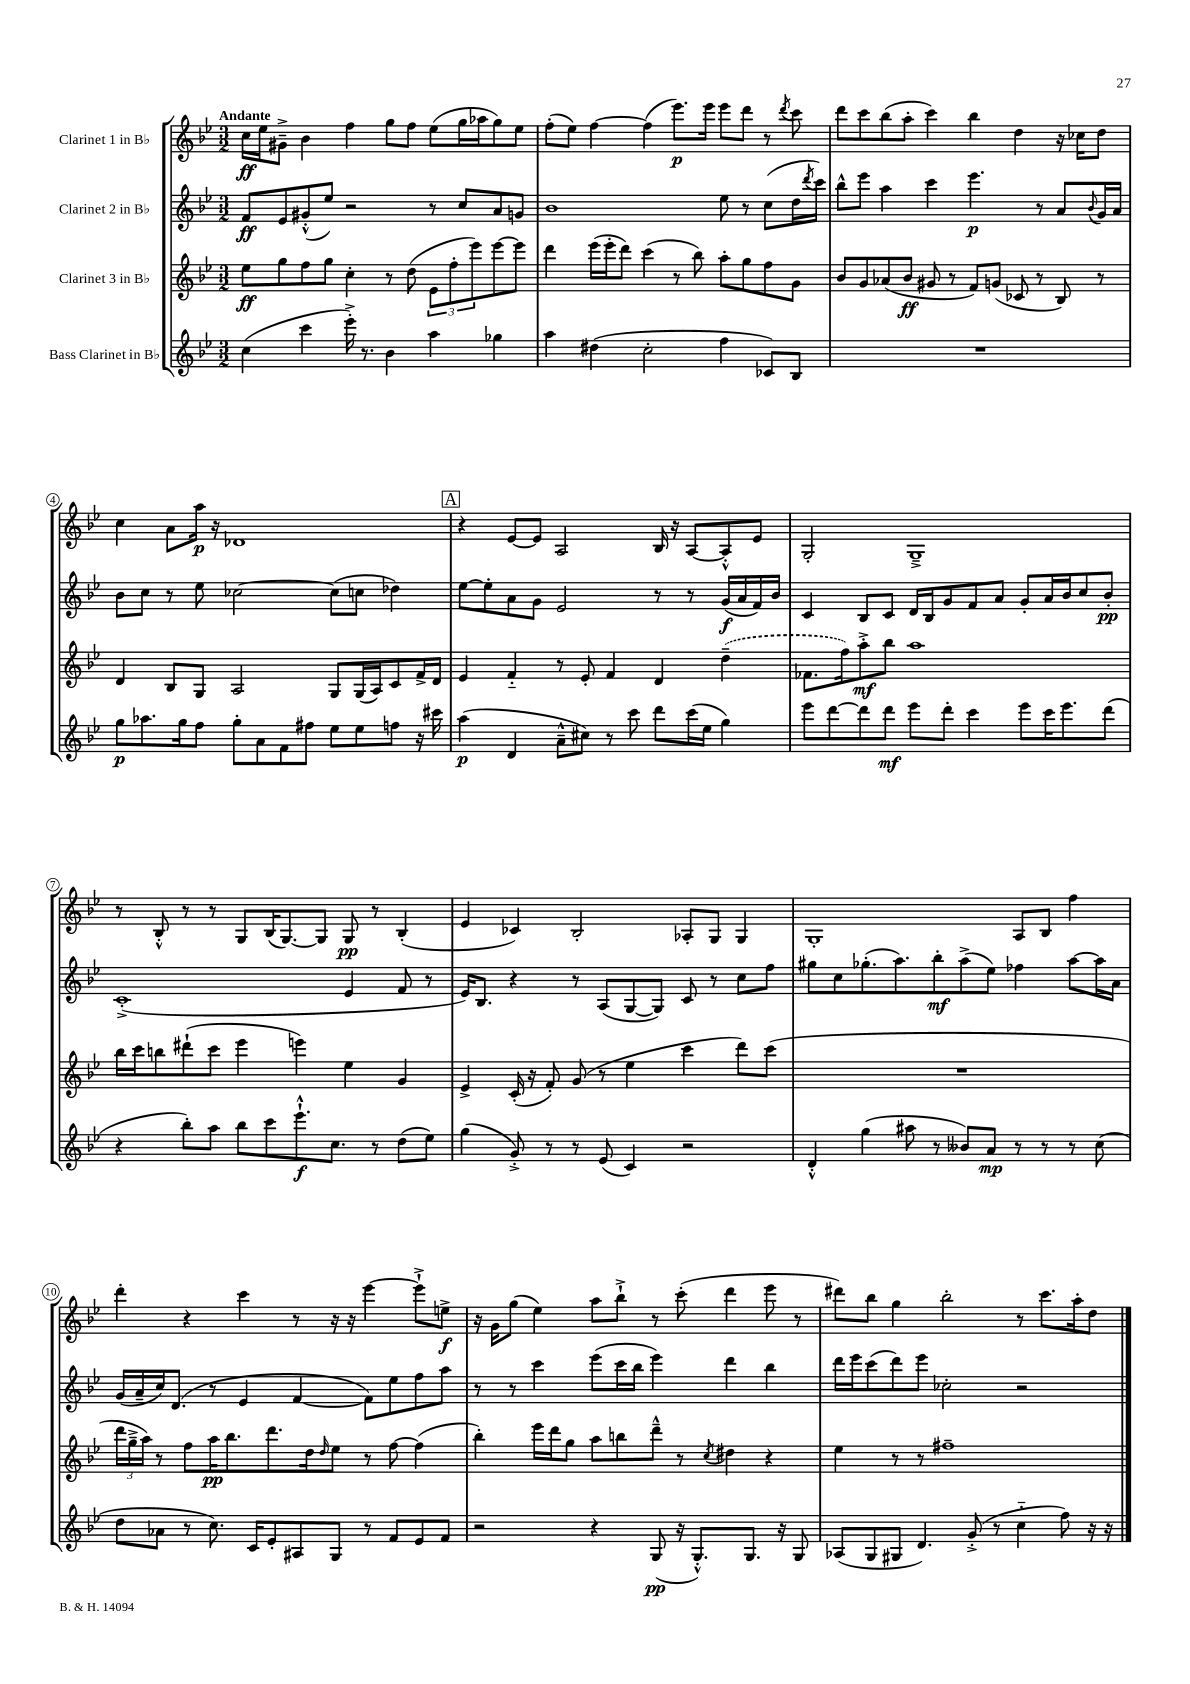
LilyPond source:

<<
\new StaffGroup <<
\new Staff = "s0" \with { instrumentName = "Clarinet 1 in Bb" } {
    \clef treble \key bes \major \numericTimeSignature \time 3/2 \tempo "Andante"
    c''16\ff ees''16 gis'8---> bes'4 f''4 g''8 f''8 ees''8( g''16 aes''16 g''8) ees''8 |
    f''8-.( ees''8) f''4~ f''4( ees'''8.\p) ees'''16 ees'''8 d'''8 r8 \acciaccatura { d'''8 } c'''8 |
    d'''8 c'''8 bes''8( a''8-. c'''4) bes''4 d''4 r16 ces''16 d''8 |
    c''4 a'8 a''16\p r16 des'1 |
    \mark \markup { \box "A" } r4 ees'8~ ees'8 a2 bes16 r16 a8~ a8-.-^ ees'8 |
    g2-. g1---> |
    r8 bes8-.-^ r8 r8 g8 bes16( g8.~) g8 g8\pp r8 bes4-.( |
    ees'4 ces'4) bes2-. aes8-. g8 g4 |
    g1-. a8 bes8 f''4 |
    d'''4-. r4 c'''4 r8 r16 r16 ees'''4~ ees'''8-!-> e''8->\f |
    r16 g'16 g''8( ees''4) a''8 bes''8-!-> r8 c'''8-.( d'''4 ees'''8 r8 |
    dis'''8) bes''8 g''4 bes''2-. r8 c'''8. a''16-. d''8 \bar "|." |
}
\new Staff = "s1" \with { instrumentName = "Clarinet 2 in Bb" } {
    \clef treble \key bes \major \numericTimeSignature \time 3/2
    f'8\ff ees'8 gis'8-.-^( ees''8) r2 r8 c''8 a'8 g'8 |
    bes'1 ees''8 r8 c''8( d''16 \acciaccatura { d'''8 } c'''16) |
    bes''8-^ ees'''8 a''4 c'''4 ees'''4.\p r8 a'8 \appoggiatura { bes'8 } g'16 a'16 |
    bes'8 c''8 r8 ees''8 ces''2~ ces''8( c''8 des''4) |
    \mark \markup { \box "A" } ees''8~ ees''8-. a'8 g'8 ees'2 r8 r8 g'16\f( a'16 f'16) bes'16 |
    c'4 bes8 c'8 d'16 bes16 g'8 f'8 a'8 g'8-. a'16 bes'16 c''8 bes'8-.\pp |
    c'1-.->( ees'4 f'8 r8 |
    ees'16) bes8. r4 r8 a8( g8~ g8) c'8 r8 c''8 f''8 |
    gis''8 c''8 ges''8.-.( a''8.) bes''8-.\mf a''8->( ees''8) fes''4 a''8~ a''16 a'16 |
    g'16( a'16-- c''16) d'8.( r8 ees'4 f'4~ f'8) ees''8 f''8 a''8 |
    r8 r8 c'''4 ees'''8( c'''16 bes''16 ees'''4) d'''4 bes''4 |
    d'''16 ees'''16 c'''8( d'''8) ees'''8 ces''2-. r2 \bar "|." |
}
\new Staff = "s2" \with { instrumentName = "Clarinet 3 in Bb" } {
    \clef treble \key bes \major \numericTimeSignature \time 3/2
    ees''8\ff g''8 f''8 g''8 c''4-. r8 d''8( \tuplet 3/2 { ees'8 f''8-. ees'''8) } ees'''8~ ees'''8 |
    d'''4 ees'''16( ees'''16-. d'''8) c'''4( r8 bes''8) a''8-. g''8 f''8 g'8 |
    bes'8 g'8 aes'8( bes'8\ff gis'8 r8 f'8) g'8( ces'8 r8 bes8) r8 |
    d'4 bes8 g8 a2 g8 g16( a16) c'8 f'16-> d'16 |
    \mark \markup { \box "A" } ees'4 f'4-_ r8 ees'8-. f'4 d'4 \once \slurDashed d''4--( |
    fes'8. f''16) a''8-.->\mf bes''8 a''1 |
    bes''16 c'''16 b''8 dis'''8-!( c'''8 ees'''4 e'''4) ees''4 g'4 |
    ees'4-> c'16-.( r16 f'8-.) g'8( r8 ees''4 c'''4 d'''8) c'''8( |
    R1. |
    \tuplet 3/2 { d'''16 g''16---> a''16) } r8 f''8 a''16\pp bes''8. d'''8. d''16 \grace { d''16 } ees''8 r8 f''8~ f''4( |
    bes''4-.) ees'''16 d'''16 g''8 a''8 b''8 d'''8---^ r8 \acciaccatura { c''8 } dis''4 r4 |
    ees''4 r8 r8 fis''1-- \bar "|." |
}
\new Staff = "s3" \with { instrumentName = "Bass Clarinet in Bb" } {
    \clef treble \key bes \major \numericTimeSignature \time 3/2
    c''4( c'''4 ees'''16-.->) r8. bes'4 a''4 ges''4 |
    a''4 dis''4( c''2-. f''4 ces'8) bes8 |
    R1. |
    g''8\p aes''8. g''16 f''8 g''8-. a'8 f'8 fis''8 ees''8 ees''8 f''8 r16 cis'''16 |
    \mark \markup { \box "A" } a''4\p( d'4 a'8---^ cis''8) r8 c'''8 d'''8 c'''16( ees''16 g''4) |
    ees'''8 d'''8~ d'''8 d'''8\mf ees'''8 d'''8-. c'''4 ees'''8 c'''16 ees'''8. d'''8( |
    r4 bes''8-.) a''8 bes''8 c'''8 ees'''8.-!-^\f c''8. r8 d''8( ees''8) |
    g''4( g'8-.->) r8 r8 ees'8( c'4) r2 |
    d'4-.-^ g''4( ais''8 r8 beses'8) a'8\mp r8 r8 r8 c''8( |
    d''8 aes'8 r8 c''8.) c'16 ees'8-. ais8 g8 r8 f'8 ees'8 f'8 |
    r2 r4 g8\pp( r16 g8.-.-^) g8. r16 g8 |
    aes8( g8 gis8 d'4.) g'8-.->( r8 c''4-_ f''8) r16 r16 \bar "|." |
}
>>
>>
\layout { \context { \Score \override BarNumber.stencil = #(make-stencil-circler 0.1 0.3 ly:text-interface::print) } }
